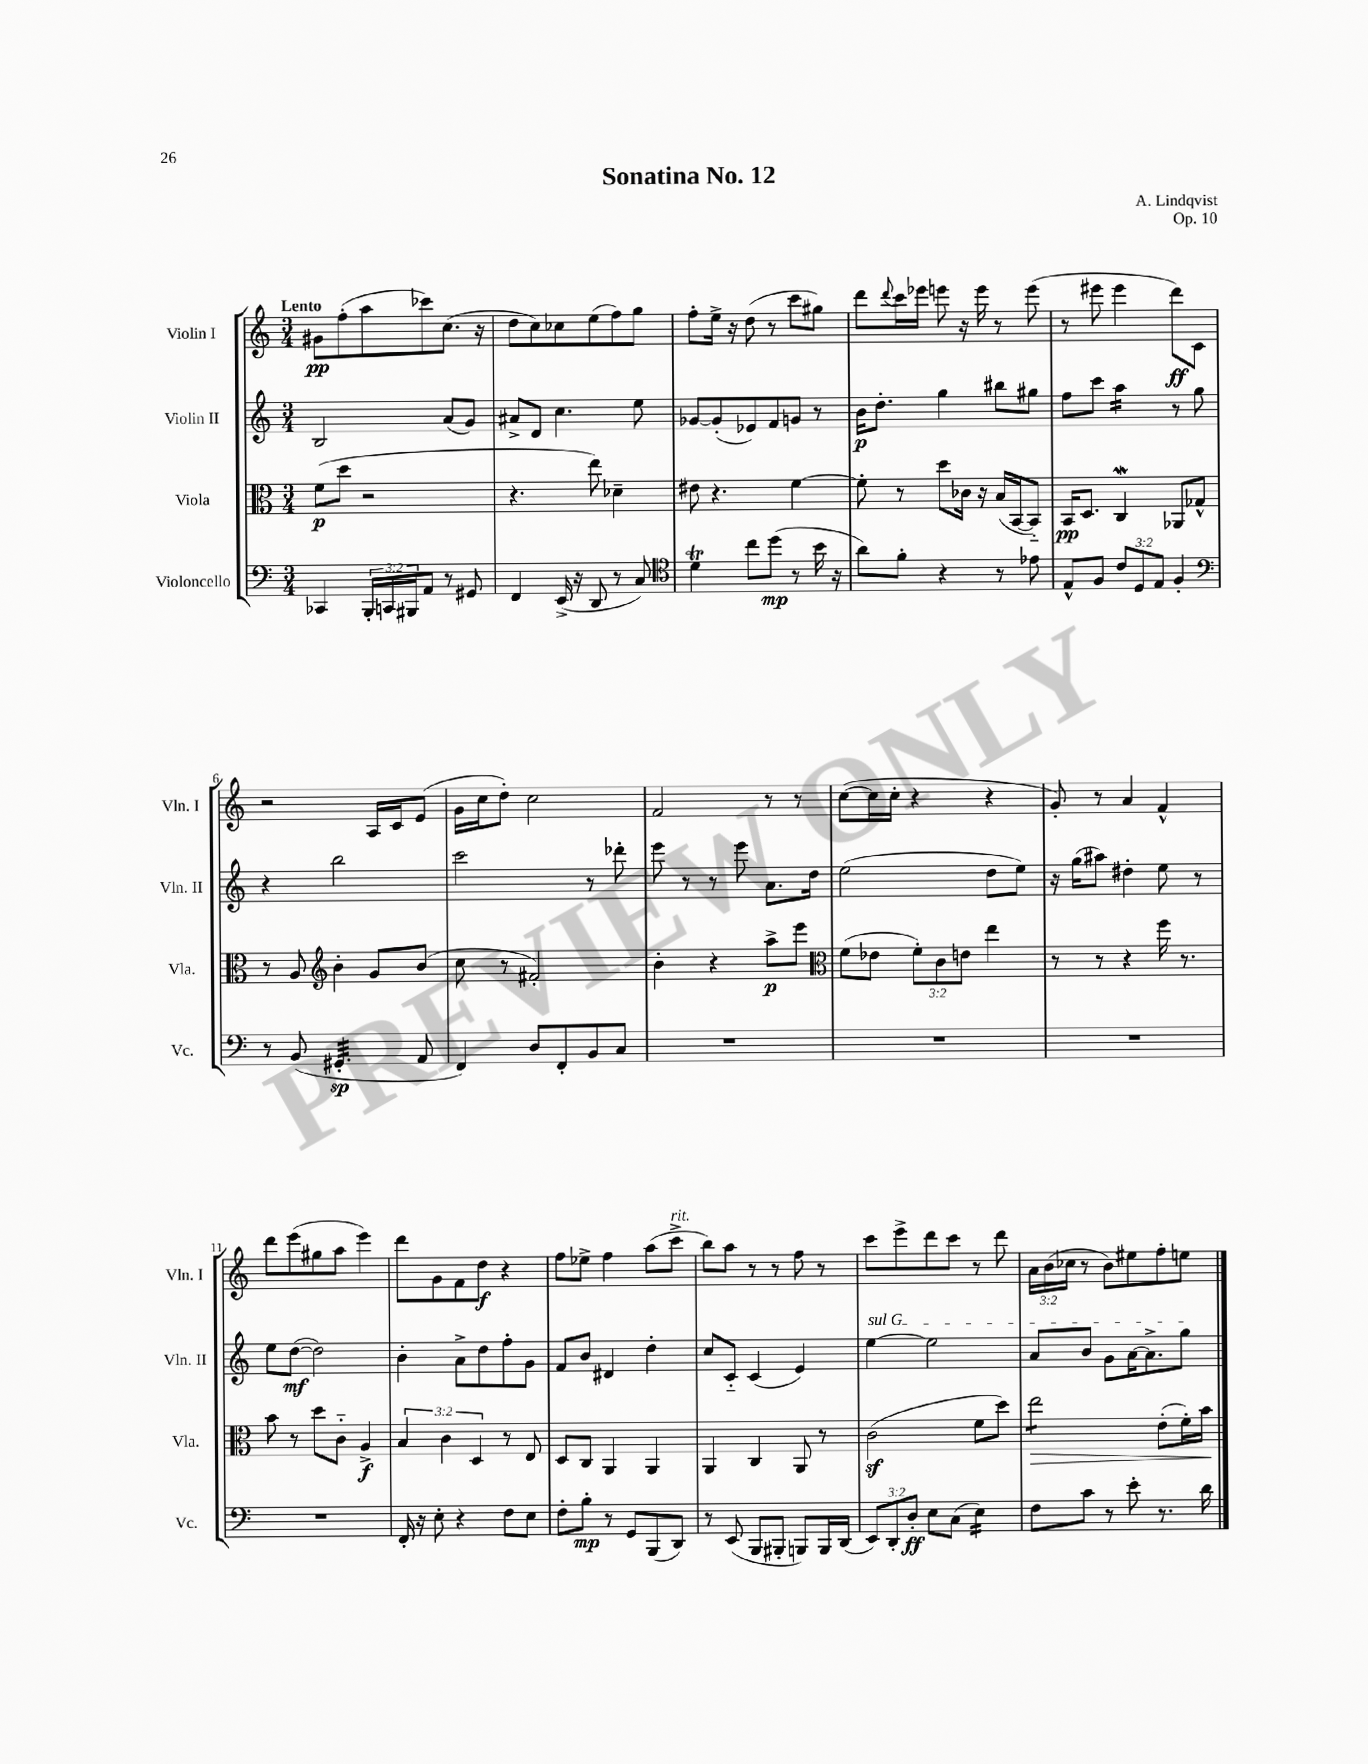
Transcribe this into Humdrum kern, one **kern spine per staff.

**kern	**kern	**kern	**kern
*staff4	*staff3	*staff2	*staff1
*clefF4	*clefC3	*clefG2	*clefG2
*k[]	*k[]	*k[]	*k[]
*M3/4	*M3/4	*M3/4	*M3/4
4CC-/	(8f\L	2B/	8g#\L
.	8dd\J	.	(8ff'\
24BBB'/LL	2r	.	8aa\
24CC/	.	.	.
24BBB#/J	.	.	.
8AA/J	.	.	8ccc-\)
8r	.	(8a/L	(8.cc\J
8GG#/	.	8g/J)	.
.	.	.	16r
=	=	=	=
4FF/	4.r	8a#^/L	8dd\L
.	.	8d/J	8cc\)
(16EE^/	.	4.cc\	8cc-\
16r	.	.	.
8DD/	8ee\)	.	(8ee\
8r	4d-~\	.	8ff\)
8C/)	.	8ee\	8gg\J
=	=	=	=
*clefC4	*	*	*
4d\	8e#\	[8g-/L	8ff'\L
.	4.r	(8g-'/]	16ee^\Jk
.	.	.	16r
8cc\L	.	8e-/)	(8dd\
(8dd\J	.	8f/	8r
8r	[4f\	8g/J	8ccc\L
16b\	.	8r	8gg#\J)
16r	.	.	.
=	=	=	=
8a\L)	8f'\]	16b\LK	8ddd\L
.	.	8.dd'\J	.
.	.	.	8qqddd/
8f'\J	8r	.	16ccc\L
.	.	.	16eee-\JJ
4r	8dd\L	4gg\	8eee\
.	16c-\Jk	.	16r
.	16r	.	16eee\
8r	(16B/LL	8bb#\L	8r
.	[16BB/J	.	.
8e-\	8BB'~/]J)	8gg#\J	(8eee\
=	=	=	=
8E^^/L	16BB/LK	8ff\L	8r
.	8.D/J	.	.
8F/J	.	8ccc\J	8eee#\
12c/L	4C/	4aa\	4eee#\
12D/	.	.	.
12E/J	.	.	.
4F'/	8AA-/L	8r	8ddd\L)
.	8G-^^/J	8gg\	8c\J
=	=	=	=
*clefF4	*	*	*
8r	8r	4r	2r
(8BB/	8A/	.	.
*	*clefG2	*	*
4.GG#'/	4b'\	2bb\	.
.	8g/L	.	16A/LL
.	.	.	16c/J
8AA/	(8b/J	.	(8e/J
=	=	=	=
4FF/)	8cc\	2ccc\	16g\LL
.	.	.	16cc\J
.	8r	.	8dd'\J)
8D/L	2f#'/)	.	2cc\
8FF'/	.	.	.
8BB/	.	8r	.
8C/J	.	8ddd-'\	.
=	=	=	=
2.r	4b'\	8eee\	2f/
.	.	8r	.
.	4r	8r	.
.	.	8eee\	.
.	8aa^\L	8.a\L	8r
.	8eee\J	.	8r
.	.	16dd\Jk	.
=	=	=	=
*	*clefC3	*	*
2.r	(8f\L	(2ee\	([8cc\L
.	8e-\J	.	16cc\]L
.	.	.	16cc'\JJ
.	12f'\L)	.	4r
.	12c\	.	.
.	12e\J	.	.
.	4ee\	8dd\L	4r
.	.	8ee\J)	.
=	=	=	=
2.r	8r	16r	8g'/)
.	.	(16gg\LK	.
.	8r	8aa#\J)	8r
.	4r	4dd#'\	4a/
.	16ff\	8ee\	4f^^/
.	8.r	.	.
.	.	8r	.
=	=	=	=
2.r	8b\	8ee\L	8ddd\L
.	8r	([8dd\J	(8eee\
.	8dd\L	2dd\])	8gg#\
.	8c'~\J	.	8aa\J
.	4A^/	.	4eee\)
=	=	=	=
16FF'/	6B/	4b'\	8ddd\L
16r	.	.	.
8E'\	.	.	8g\
.	6c\	.	.
4r	.	8a^\L	8f\
.	6D/	.	.
.	.	8dd\	8dd\J
8F\L	8r	8ff'\	4r
8E\J	8E/	8g\J	.
=	=	=	=
8F'\L	8D/L	8f/L	8ff\L
8B'\J	8C/J	8b/J	8ee-^\J
8r	4AA/	4d#/	4ff\
8GG/L	.	.	.
(8BBB/	4AA/	4dd'\	(8aa\L
8DD/J)	.	.	8ccc^\J
=	=	=	=
8r	4AA/	8cc/L	8bb\L)
(8EE/	.	8c'~/J	8aa\J
8BBB/L	4C/	(4c/	8r
8BBB#'/J	.	.	8r
8BBB/L)	8AA/	4e/)	8ff\
16BBB/L	8r	.	8r
(16DD/JJ	.	.	.
=	=	=	=
12EE/L)	(2c\	[4ee\	8ccc\L
12DD'/	.	.	.
.	.	.	8eee^\
12D'/J	.	.	.
8E\L	.	2ee\]	8ddd\
(8C\J	.	.	8ccc\J
4E\)	8f\L	.	8r
.	8dd\J)	.	8ddd\
=	=	=	=
8F\L	2ee\	8a/L	24a\LL
.	.	.	(24b\
.	.	.	24cc-\JJ
8c\J	.	8b/J	8r
8r	.	8g\L	8b\L)
8e'\	.	[16a\K	8ee#\
.	.	8.a^\]	.
8.r	(8e'\L	.	8ff'\
.	16f'\L)	8gg\J	8ee\J
16d\	16b\JJ	.	.
==	==	==	==
*-	*-	*-	*-
